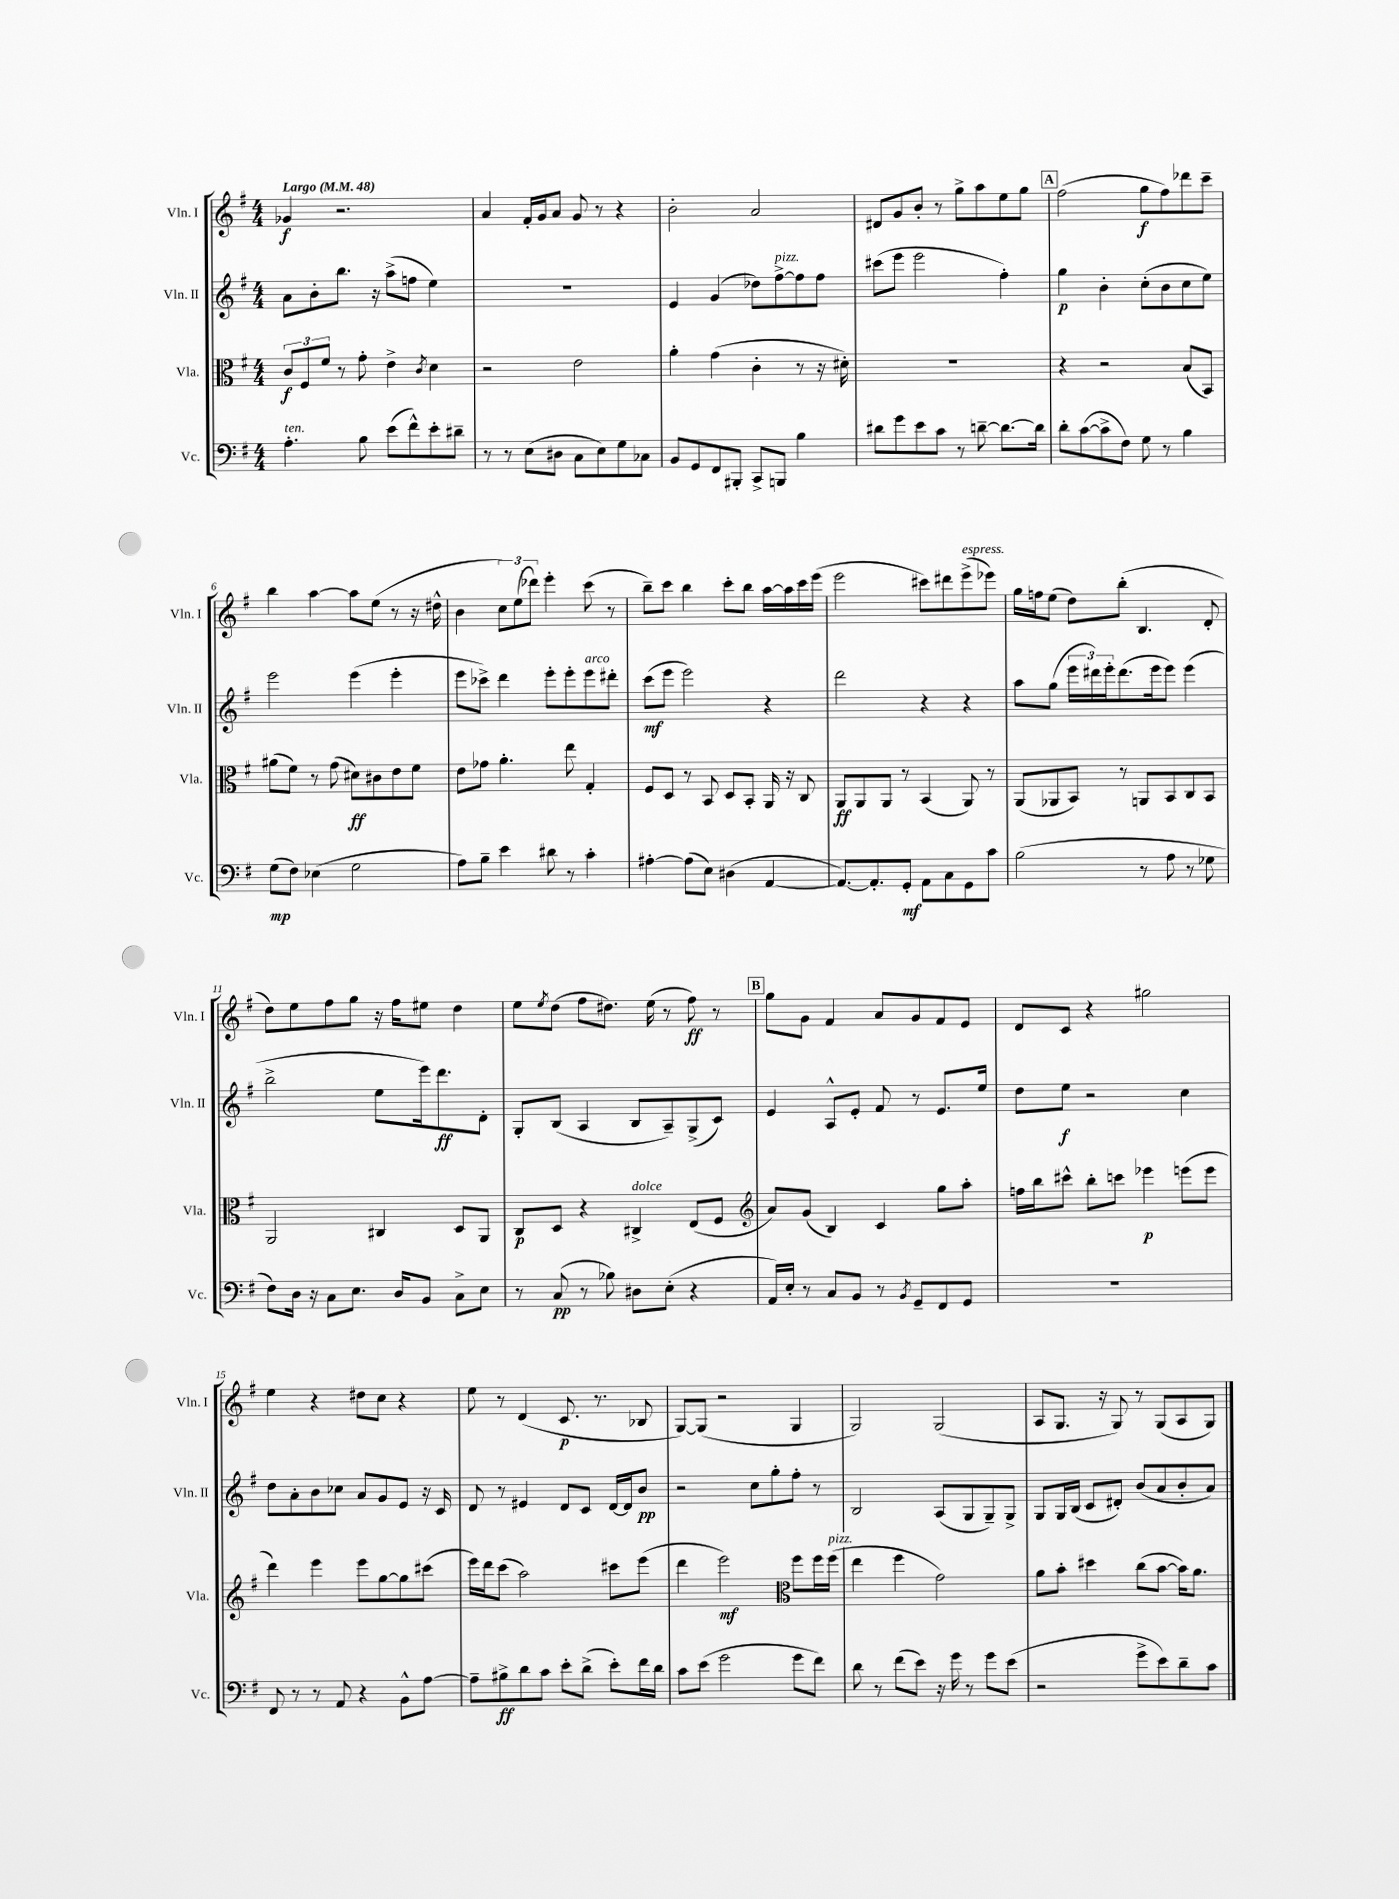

**kern	**dynam	**kern	**dynam	**kern	**dynam	**kern	**dynam
*part4	*part4	*part3	*part3	*part2	*part2	*part1	*part1
*staff4	*staff4	*staff3	*staff3	*staff2	*staff2	*staff1	*staff1
*I"Vc.	*	*I"Vla.	*	*I"Vln. II	*	*I"Vln. I	*
*I'Vc.	*	*I'Vla.	*	*I'Vln. II	*	*I'Vln. I	*
*clefF4	*	*clefC3	*	*clefG2	*	*clefG2	*
*k[f#]	*	*k[f#]	*	*k[f#]	*	*k[f#]	*
*M4/4	*	*M4/4	*	*M4/4	*	*M4/4	*
*MM48	*	*MM48	*	*MM48	*	*MM48	*
=1	=1	=1	=1	=1	=1	=1	=1
!	!	!	!	!	!	!LO:TX:a:B:t=Largo	!
!LO:TX:a:i:t=ten.	!	!	!	!	!	!	!
4.A'\	.	12c/L	f	8a\L	.	4g-X/	f
.	.	12F#/	.	.	.	.	.
.	.	.	.	8b'\	.	.	.
.	.	12f#/J	.	.	.	.	.
.	.	8r	.	8.bb\J	.	2.r	.
8B\	.	8g'\	.	.	.	.	.
.	.	.	.	16r	.	.	.
(8e\L	.	4e^\	.	(8aa^\L	.	.	.
8f#^^\)	.	.	.	8ffn\J	.	.	.
.	.	8qc/	.	.	.	.	.
8e'\	.	4d\	.	4ee\)	.	.	.
8d#X~\J	.	.	.	.	.	.	.
=2	=2	=2	=2	=2	=2	=2	=2
8r	.	2r	.	1r	.	4a/	.
8r	.	.	.	.	.	.	.
(8E\L	.	.	.	.	.	16f#'/LL	.
.	.	.	.	.	.	16g/J	.
8D#X\J	.	.	.	.	.	8a/J	.
8C\L	.	2e\	.	.	.	8g/	.
8E\)	.	.	.	.	.	8r	.
8G\	.	.	.	.	.	4r	.
8C-X\J	.	.	.	.	.	.	.
=3	=3	=3	=3	=3	=3	=3	=3
8BB/L	.	4a'\	.	4e/	.	2b'\	.
8GG/	.	.	.	.	.	.	.
8FF#/	.	(4g\	.	(4g/	.	.	.
8BBB#X'/J	.	.	.	.	.	.	.
8CC^/L	.	4c'\	.	8dd-X\L)	.	2a/	.
!	!	!	!	!LO:TX:a:i:t=pizz.	!	!	!
8BBBn/J	.	.	.	[8ff#^\	.	.	.
4B\	.	8r	.	8ff#\]	.	.	.
.	.	16r	.	8ff#\J	.	.	.
.	.	16d#X'\)	.	.	.	.	.
=4	=4	=4	=4	=4	=4	=4	=4
8d#X\L	.	1r	.	(8ccc#X\L	.	8d#X/L	.
8g\	.	.	.	8eee\J	.	8g/	.
8e\	.	.	.	2eee\	.	8b'/J	.
8c\J	.	.	.	.	.	8r	.
8r	.	.	.	.	.	8gg^\L	.
[8dn~\	.	.	.	.	.	8aa\	.
8.d\L_	.	.	.	4ff#'\)	.	8ee\	.
.	.	.	.	.	.	8gg\J	.
16d\Jk]	.	.	.	.	.	.	.
!!LO:REH:place=s1:t=A
=5	=5	=5	=5	=5	=5	=5	=5
8d'\L	.	4r	.	4gg\	p	(2ff#\	.
([8c\	.	.	.	.	.	.	.
8c^\]	.	2r	.	4b'\	.	.	.
8F#\J)	.	.	.	.	.	.	.
8G\	.	.	.	(8cc'\L	.	8gg\L	f
8r	.	.	.	8b\	.	8ff#\)	.
4B\	.	(8B/L	.	8cc\	.	8ddd-X\	.
.	.	8BB/J)	.	8ee\J)	.	8ccc~\J	.
!!LO:LB:g=z
=6	=6	=6	=6	=6	=6	=6	=6
(8G\L	mp	(8a#X\L	.	2eee\	.	4bb\	.
8F#\J)	.	8f#\J)	.	.	.	.	.
(4E-X\	.	8r	.	.	.	[4aa\	.
.	.	(8g\	.	.	.	.	.
2G\	.	8d#X\L)	ff	(4eee\	.	8aa\L]	.
.	.	8c#X\	.	.	.	(8ee\J	.
.	.	8e\	.	4eee'\	.	8r	.
.	.	8f#\J	.	.	.	16r	.
.	.	.	.	.	.	16dd#X^^\	.
=7	=7	=7	=7	=7	=7	=7	=7
8A\L)	.	8e\L	.	8eee\L	.	4b\	.
8B~\J	.	8g-X\J	.	8ccc-X^\J)	.	.	.
4e\	.	4.a'\	.	4ddd\	.	12cc\L)	.
.	.	.	.	.	.	(12ee\	.
.	.	.	.	.	.	12ddd-X\J)	.
8d#X\	.	.	.	8eee'\L	.	4eee'\	.
8r	.	8ee\	.	8eee'\	.	.	.
!	!	!	!	!LO:TX:a:i:t=arco	!	!	!
4c'\	.	4G'/	.	8eee\	.	(8ccc\	.
.	.	.	.	8ddd#X'\J	.	8r	.
=8	=8	=8	=8	=8	=8	=8	=8
[4A#X'\	.	8F#/L	.	(8ccc\L	mf	8bb~\L)	.
.	.	8D/J	.	8eee\J	.	8ccc\J	.
(8A#\L]	.	8r	.	2eee\)	.	4bb\	.
8E\J)	.	8BB/	.	.	.	.	.
(4D#X\	.	8D/L	.	.	.	8ccc'\L	.
.	.	8BB'/J	.	.	.	8bb\J	.
[4AA/	.	16AA/	.	4r	.	[16aa\LL	.
.	.	16r	.	.	.	16aa\]	.
.	.	8C/	.	.	.	16ccc\	.
.	.	.	.	.	.	(16eee\JJ	.
=9	=9	=9	=9	=9	=9	=9	=9
8.AA/L_)	.	8AA/L	ff	2ddd\	.	2eee\	.
.	.	8AA/	.	.	.	.	.
8.AA'/]	.	.	.	.	.	.	.
.	.	8AA/J	.	.	.	.	.
8GG'/J	mf	8r	.	.	.	.	.
8AA\L	.	(4BB/	.	4r	.	8ccc#X\L)	.
8C\	.	.	.	.	.	8ddd#X\	.
!	!	!	!	!	!	!LO:TX:a:i:t=espress.	!
8GG\	.	8AA/)	.	4r	.	(8eee^\	.
8c\J	.	8r	.	.	.	8eee-X\J)	.
=10	=10	=10	=10	=10	=10	=10	=10
(2B\	.	(8AA/L	.	8aa\L	.	16gg\LL	.
.	.	.	.	.	.	16ffn\J	.
.	.	8AA-X/	.	(8gg\J	.	(8ee\J	.
.	.	8BB/J)	.	24eee\LL	.	8dd\L)	.
.	.	.	.	24ddd#X\)	.	.	.
.	.	.	.	24eee'\J	.	.	.
.	.	8r	.	(8.ddd#\	.	(8bb'\J	.
8r	.	8AAn/L	.	.	.	4.B/	.
.	.	.	.	16eee\k	.	.	.
8A\	.	8BB/	.	8eee\J)	.	.	.
8r	.	8C/	.	(4eee\	.	.	.
8G-X\	.	8BB/J	.	.	.	8d'/	.
!!LO:LB:g=z
=11	=11	=11	=11	=11	=11	=11	=11
8F#\L)	.	2AA/	.	2bb^\	.	8dd\L)	.
16D\Jk	.	.	.	.	.	8ee\	.
16r	.	.	.	.	.	.	.
8C\L	.	.	.	.	.	8ff#\	.
8.E\J	.	.	.	.	.	8gg\J	.
.	.	4C#X/	.	8ee\L	.	16r	.
16D/KL	.	.	.	.	.	16ff#\KL	.
8BB/J	.	.	.	16eee\k)	.	8ee#X\J	.
.	.	.	.	8.ddd\	ff	.	.
8C^\L	.	8D/L	.	.	.	4dd\	.
8E\J	.	8AA/J	.	8d'\J	.	.	.
=12	=12	=12	=12	=12	=12	=12	=12
8r	.	8C/L	p	8G'/L	.	8ee\L	.
.	.	.	.	.	.	8qee/	.
(8C/	pp	8D/J	.	(8B/J	.	(8dd\J	.
8r	.	4r	.	4A/	.	8ff#\L	.
8B-X\)	.	.	.	.	.	8.dd#X\J)	.
!	!	!LO:TX:a:i:t=dolce	!	!	!	!	!
8D#X\L	.	4C#X^/	.	8B/L	.	.	.
.	.	.	.	.	.	(16ee\	.
(8E'\J	.	.	.	8A~/)	.	8r	.
4r	.	(8E/L	.	(8G^/	.	8ff#\)	ff
.	.	8F#/J	.	8c/J)	.	8r	.
!!LO:REH:place=s1:t=B
=13	=13	=13	=13	=13	=13	=13	=13
*	*	*clefG2	*	*	*	*	*
16AA/LL)	.	8a/L)	.	4e/	.	8gg\L	.
16E'/JJ	.	.	.	.	.	.	.
8r	.	(8g/J	.	.	.	8g\J	.
8C/L	.	4B/)	.	8A^^/L	.	4f#/	.
8BB/J	.	.	.	8e'/J	.	.	.
8r	.	4c/	.	8f#/	.	8a/L	.
8qBB/	.	.	.	.	.	.	.
8GG~/L	.	.	.	8r	.	8g/	.
8FF#/	.	8gg\L	.	8.e/L	.	8f#/	.
8GG/J	.	8aa'\J	.	.	.	8e/J	.
.	.	.	.	16ee/Jk	.	.	.
=14	=14	=14	=14	=14	=14	=14	=14
1r	.	16ffn\LL	.	8dd\L	.	8d/L	.
.	.	16bb\J	.	.	.	.	.
.	.	8ccc#X^^\J	.	8ee\J	f	8c/J	.
.	.	8bb'\L	.	2r	.	4r	.
.	.	8cccn\J	.	.	.	.	.
.	.	4eee-X\	p	.	.	2gg#X\	.
.	.	(8eeen\L	.	4cc\	.	.	.
.	.	8eee\J	.	.	.	.	.
!!LO:LB:g=z
=15	=15	=15	=15	=15	=15	=15	=15
8FF#/	.	4ddd\)	.	8dd\L	.	4ee\	.
8r	.	.	.	8a'\	.	.	.
8r	.	4eee\	.	8b\	.	4r	.
8AA/	.	.	.	8cc-X\J	.	.	.
4r	.	8eee\L	.	8a/L	.	8dd#X\L	.
.	.	[8gg\	.	8g/	.	8cc\J	.
8BB^^\L	.	8gg\]	.	8e/J	.	4r	.
[8A\J	.	(8ccc#X\J	.	16r	.	.	.
.	.	.	.	16c/	.	.	.
=16	=16	=16	=16	=16	=16	=16	=16
8A~\L]	.	16eee\LL)	.	8d/	.	8ee\	.
.	.	16ddd\J	.	.	.	.	.
8B#X^\	ff	(8ccc\J	.	8r	.	8r	.
8d\	.	2aa\)	.	4e#X/	.	(4d/	.
8c\J	.	.	.	.	.	.	.
8e'\L	.	.	.	8d/L	.	8.c/	p
(8d^\J	.	.	.	8c/J	.	.	.
.	.	.	.	.	.	8.r	.
8e'\L)	.	8ccc#X\L	.	[16d/LL	.	.	.
.	.	.	.	16d/J]	.	.	.
16f#\L	.	(8eee\J	.	8b/J	pp	8B-X/	.
16d\JJ	.	.	.	.	.	.	.
=17	=17	=17	=17	=17	=17	=17	=17
8c\L	.	4ddd\	.	2r	.	[8G/L)	.
(8e\J	.	.	.	.	.	(8G/J]	.
2g\	.	2eee\)	mf	.	.	2r	.
.	.	.	.	8cc\L	.	.	.
.	.	.	.	8gg'\	.	.	.
*	*	*clefC3	*	*	*	*	*
8g\L	.	8ff#\L	.	8ff#'\J	.	4G/	.
8f#\J)	.	16ff#\L	.	8r	.	.	.
!	!	!LO:TX:a:i:t=pizz.	!	!	!	!	!
.	.	(16ff#\JJ	.	.	.	.	.
=18	=18	=18	=18	=18	=18	=18	=18
8d\	.	4ee\	.	2B/	.	2G/)	.
8r	.	.	.	.	.	.	.
(8f#\L	.	4ff#\	.	.	.	.	.
8e\J)	.	.	.	.	.	.	.
16r	.	2g\)	.	(8A/L	.	(2G/	.
16g\	.	.	.	.	.	.	.
8r	.	.	.	8G/	.	.	.
8g\L	.	.	.	8G~/)	.	.	.
(8e\J	.	.	.	8G^/J	.	.	.
=19	=19	=19	=19	=19	=19	=19	=19
2r	.	8a\L	.	8G/L	.	8A/L	.
.	.	8b'\J	.	16G/L	.	8.G/J	.
.	.	.	.	(16B/JJ	.	.	.
.	.	4dd#X\	.	8c/L	.	.	.
.	.	.	.	.	.	16r	.
.	.	.	.	8d#X'/J)	.	8G/)	.
8g^\L	.	(8cc\L	.	(8b/L	.	8r	.
8e\)	.	[8b\J	.	8a/	.	(8G/L	.
8d~\	.	16b\KL])	.	8b'/	.	8A/	.
.	.	8.a\J	.	.	.	.	.
8c\J	.	.	.	8a/J)	.	8G/J)	.
==	==	==	==	==	==	==	==
*-	*-	*-	*-	*-	*-	*-	*-
